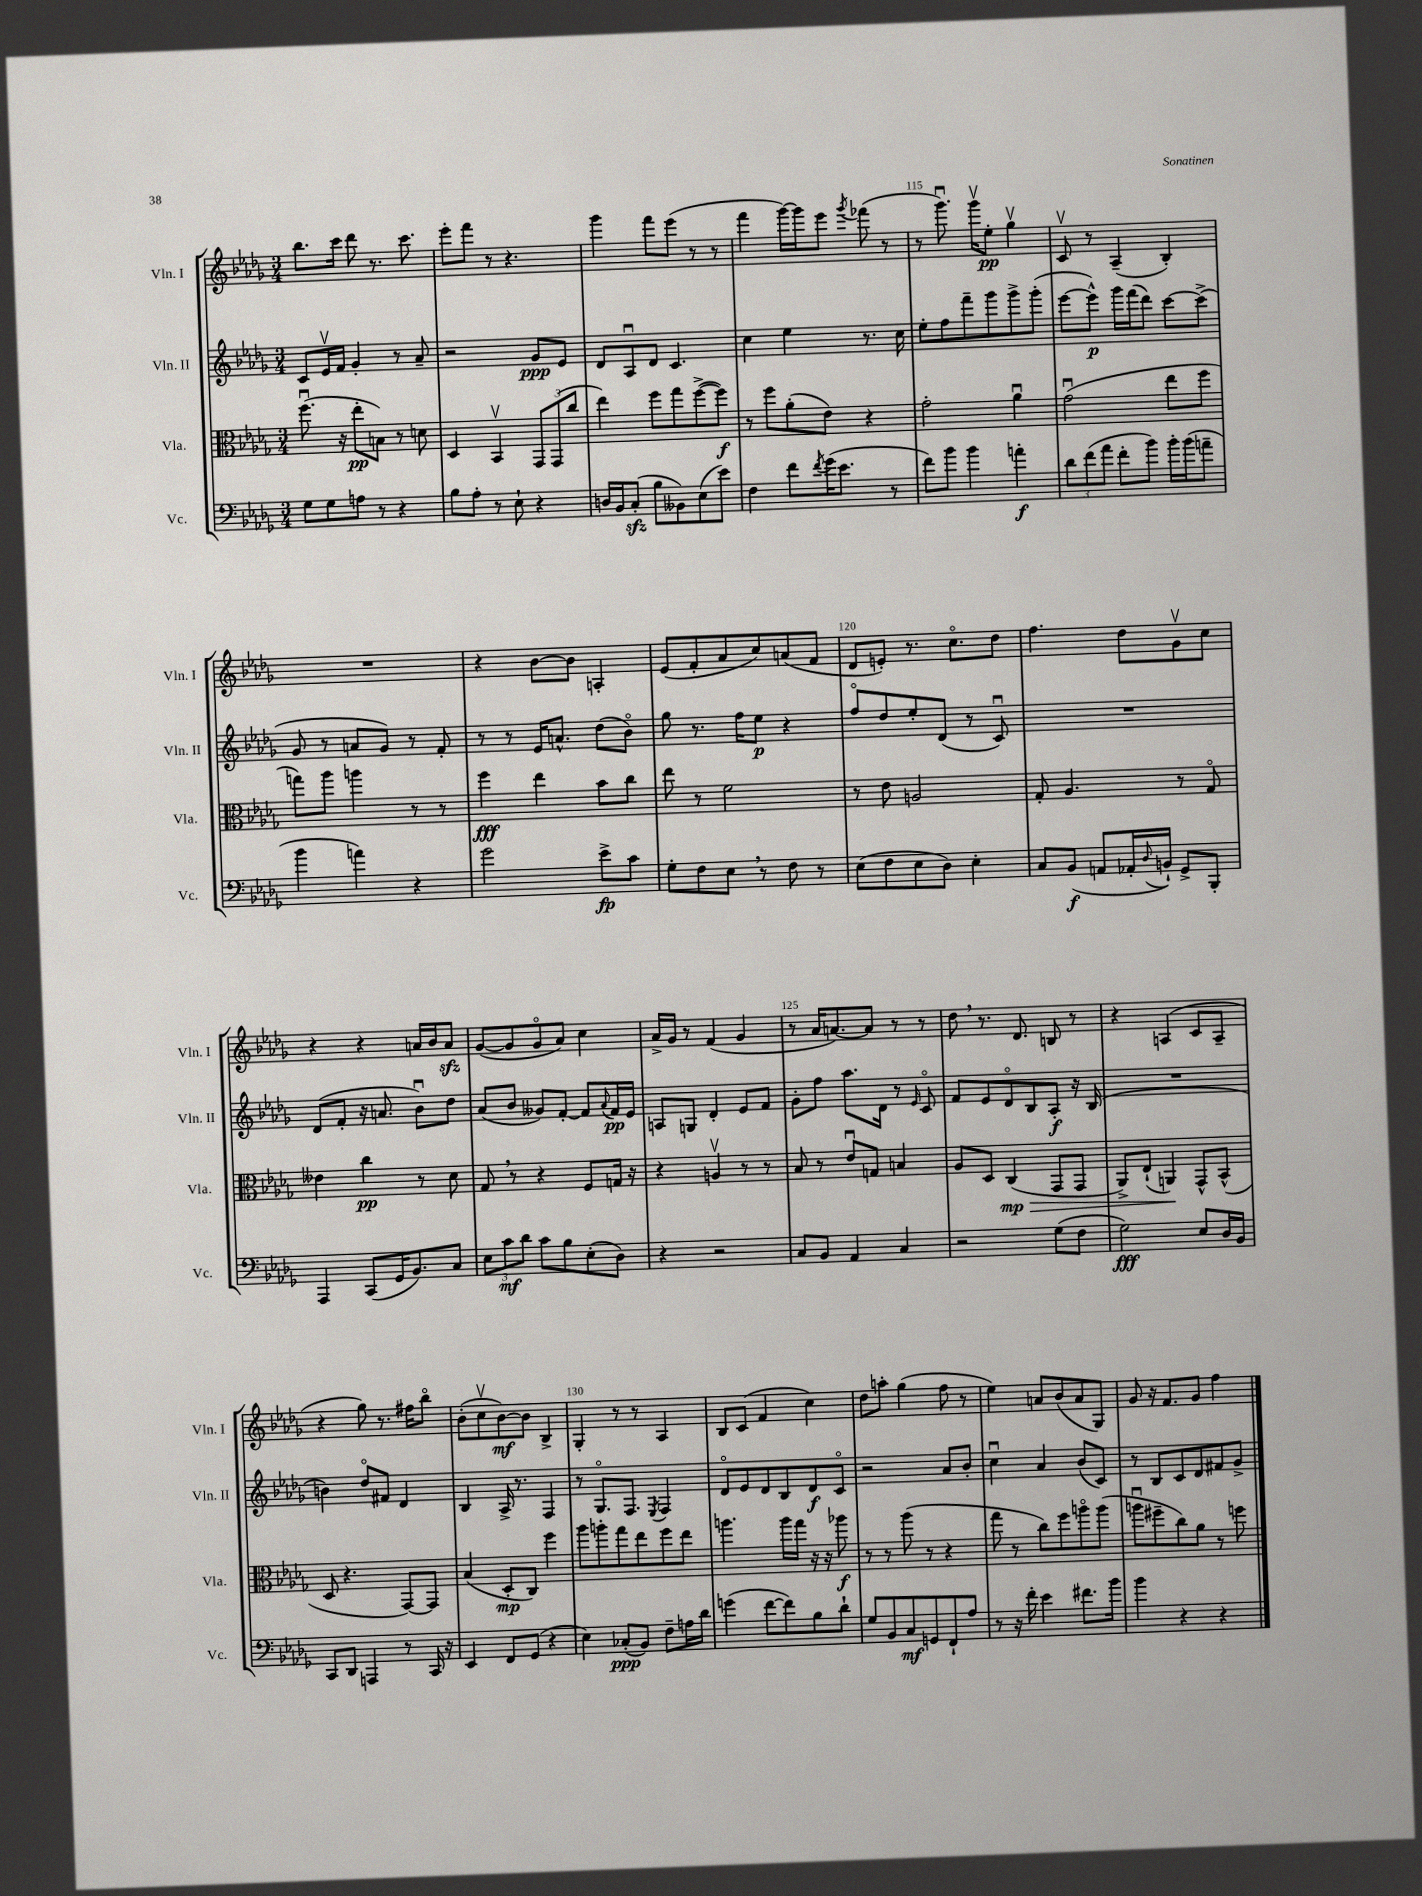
<<
\new StaffGroup <<
\new Staff = "s0" \with { instrumentName = "Vln. I" shortInstrumentName = "Vln. I" } {
    \clef treble \key des \major \numericTimeSignature \time 3/4
    bes''8. c'''16 des'''8 r8. c'''8. |
    ees'''8-. f'''8 r8 r4. |
    ges'''4 f'''8 ees'''8( r8 r8 |
    f'''4 ges'''16~) ges'''16 ees'''8 \acciaccatura { ges'''8 } fes'''8( r8 |
    r8 ges'''8.\downbow) ges'''16\upbow ees''8-.\pp ges''4\upbow |
    c'8\upbow r8 aes4--( bes4-.) |
    R2. |
    r4 bes'8~ bes'8 a4-. |
    ees'8( f'8-. aes'8 c''8) a'8( f'8 |
    des'8 e'8-.) r8. c''8.\flageolet des''8 |
    f''4. des''8 ges'8\upbow c''8 |
    r4 r4 a'16 bes'16 a'8\sfz |
    ges'8~( ges'8 ges'8\flageolet aes'8) c''4 |
    aes'16-> ges'16 r8 f'4( ges'4 |
    r8 aes'16 a'8.~) a'8 r8 r8 |
    des''8 \breathe r8. des'8. b8 r8 |
    r4 a4( c'8 a8-- |
    r4 ges''8) r8. fis''16 bes''8\flageolet |
    bes'8-.( c''8\upbow bes'8~\mf) bes'8 bes4-> |
    ges4-. r8 r8 aes4 |
    bes8 c'8( f'4 c''4) |
    des''8 a''8-. ges''4( f''8 r8 |
    ees''4) a'8 bes'8( a'8 ges8) |
    ges'8 r16 f'8. ges'8 f''4 \bar "|." |
}
\new Staff = "s1" \with { instrumentName = "Vln. II" shortInstrumentName = "Vln. II" } {
    \clef treble \key des \major \numericTimeSignature \time 3/4
    c'8 ees'16\upbow f'16 ges'4-. r8 aes'8-- |
    r2 ges'8\ppp ees'8 |
    des'8 aes8\downbow des'8 c'4. |
    c''4 ees''4 r8. c''16 |
    ees''8-. f''8 f'''8-- ges'''8 ges'''8-> ges'''8-.( |
    ees'''8~ ees'''8-^\p) ges'''16 f'''16( des'''8) c'''8~ c'''8->( |
    ges'8 r8 a'8 ges'8) r8 f'8-. |
    r8 r8 ees'16 a'8.-^ des''8( bes'8\flageolet) |
    ges''8 r8. f''16 ees''8\p r4 |
    f''8\flageolet des''8 ees''8-. des'8( r8 c'8\downbow) |
    R2. |
    des'8( f'8-. r16 a'8. bes'8\downbow) des''8 |
    aes'8( bes'8 geses'8) f'8~-. f'8 \appoggiatura { aes'8 } f'16\pp ees'16 |
    a8 g8 des'4-. ees'8 f'8 |
    ges'8-. f''8 aes''8. des'16 r8 \grace { ees'16 } c'8\flageolet |
    f'8 ees'8 des'8\flageolet bes8 aes8-.\f r16 bes16( |
    R2. |
    b'4) des''8\flageolet fis'8 des'4 |
    bes4 aes16-> r8. f4 |
    r8 ges8.\flageolet f8. \acciaccatura { ees8 } f4 |
    des'8\flageolet ees'8 des'8 bes8 des'8\f c'8\flageolet |
    r2 aes'8 bes'8-. |
    c''4\downbow aes'4 bes'8( c'8) |
    r8 bes8 c'8 des'8 fis'8 ges'8-> \bar "|." |
}
\new Staff = "s2" \with { instrumentName = "Vla." shortInstrumentName = "Vla." } {
    \clef alto \key des \major \numericTimeSignature \time 3/4
    f''8.\downbow( r16 ees''8-.\pp b8) r8 d'8 |
    des4 bes,4\upbow \tuplet 3/2 { ges,8 ges,8( c''8 } |
    ees''4) f''8 ges''8 f''8~->( f''8\f) |
    r8 f''8 aes'8-.( ees'8) r4 |
    ges'2-. aes'4\downbow |
    ges'2\downbow( ees''8 f''8 |
    g''8) aes''8 a''4 r8 r8 |
    f''4\fff ees''4 bes'8 c''8 |
    ees''8 r8 f'2 |
    r8 ees'8 a2 |
    ges8-. aes4. r8 ges8\flageolet |
    eeses'4 c''4\pp r8 des'8 |
    ges8 \breathe r8 r4 f8 g16 r16 |
    r4 a4\upbow r8 r8 |
    bes8 r8 ees'8\downbow g8 b4 |
    aes8 des8 c4\mp\>( ges,8 ges,8 |
    aes,8->) ees8-!( a,4\!) ges,8-^ bes,8-^( |
    des8 r4. ges,8~) ges,8 |
    bes4( des8-.\mp c8) f''4 |
    aes''8 a''8-. ges''8 ees''8 f''8 ees''8 |
    a''4. a''16 ges''16 r16 r16 aes''8\f |
    r8 r8 aes''8( r8 r4 |
    ges''8 r8 c''8) f''8 a''8\flageolet a''8( |
    a''8\downbow fis''8-- c''8) aes'8 r8 f''8 \bar "|." |
}
\new Staff = "s3" \with { instrumentName = "Vc." shortInstrumentName = "Vc." } {
    \clef bass \key des \major \numericTimeSignature \time 3/4
    ges8 ges8 a8 r8 r4 |
    bes8 aes8-. r8 ees8-! r4 |
    d16 bes,16 c8-.\sfz( bes8 beses,8) ees8( ees'8) |
    f4 f'8 \acciaccatura { f'8 } ges'16( ees'8. r8 |
    f'8) bes'8 bes'4 a'4-.\f |
    \tuplet 3/2 { des'8 f'8( aes'8 } f'8-. bes'8) bes'16-. bes'16( a'8-- |
    bes'4 a'4) r4 |
    ges'2 ees'8->\fp c'8 |
    ges8-. f8 ees8 \breathe r8 f8 r8 |
    ees8( f8 ees8 des8) ees4-. |
    c8 bes,8\f( a,8 aes,16-. \appoggiatura { des8 } b,16-!) ges,8-> bes,,8-. |
    aes,,4 c,8( ges,16 bes,8.) c8 |
    \tuplet 3/2 { ees8 c'8\mf des'8 } c'8 bes8 ees8-.( des8) |
    r4 r2 |
    c8 bes,8 aes,4 c4 |
    r2 ges8( f8 |
    ges2\fff) ees8 des16 bes,16 |
    c,8 des,8 a,,4 r8 c,16 r16 |
    ees,4 f,8 ges,8( r4 |
    ees4) ces8-.\ppp( bes,8) f8-- a16 des'16 |
    g'4( f'8~ f'8) bes8 des'8-! |
    ges8 bes,8 c8\mf g,8 f,8-! aes8 |
    r8 r16 f'16-. ees'4 fis'8. bes'16 |
    bes'4 r4 r4 \bar "|." |
}
>>
>>
\layout { \context { \Score currentBarNumber = #111 \override BarNumber.break-visibility = ##(#f #t #t) barNumberVisibility = #(every-nth-bar-number-visible 5) } }
